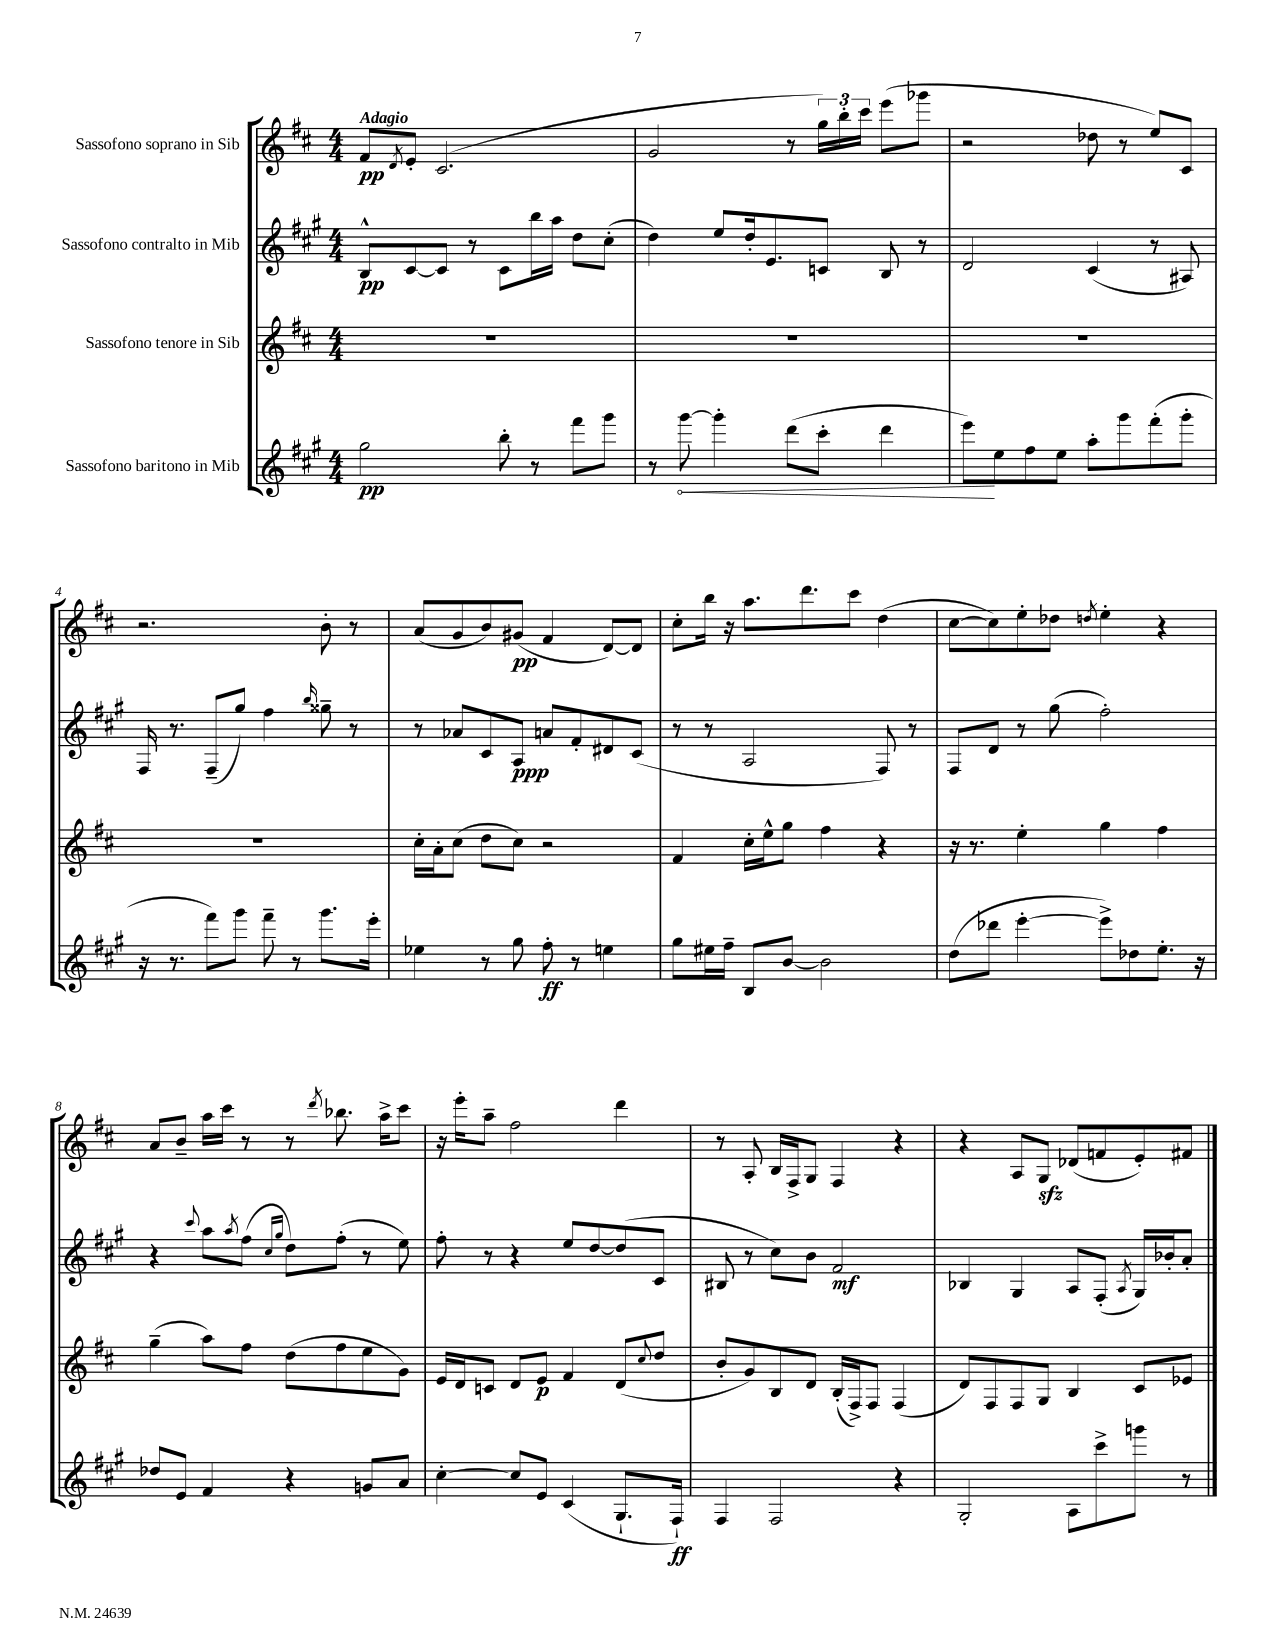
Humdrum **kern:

**kern	**kern	**kern	**kern
*staff4	*staff3	*staff2	*staff1
*clefG2	*clefG2	*clefG2	*clefG2
*k[f#c#g#]	*k[f#c#]	*k[f#c#g#]	*k[f#c#]
*M4/4	*M4/4	*M4/4	*M4/4
2gg#	1r	8B^^	8f#
.	.	.	8qd
.	.	[8c#	8e'
.	.	8c#]	(2.c#
.	.	8r	.
8bb'	.	8c#	.
8r	.	16bb	.
.	.	16aa	.
8fff#	.	8dd	.
8ggg#	.	(8cc#'	.
=	=	=	=
8r	1r	4dd)	2g
[8ggg#	.	.	.
4ggg#']	.	8ee	.
.	.	16dd'	.
.	.	8.e	.
(8ddd	.	.	8r
8ccc#'	.	8c	24gg)
.	.	.	24bb'
.	.	.	24ccc#
4ddd	.	8B	(8eee
.	.	8r	8ggg-
=	=	=	=
8eee)	1r	2d	2r
8ee	.	.	.
8ff#	.	.	.
8ee	.	.	.
8aa'	.	(4c#	8dd-
8ggg#	.	.	8r
(8fff#'	.	8r	8ee)
8ggg#'	.	8A#)	8c#
=	=	=	=
16r	1r	16F#	2.r
8.r	.	8.r	.
8fff#)	.	(8F#~	.
8ggg#	.	8gg#)	.
8fff#~	.	4ff#	.
8r	.	.	.
.	.	16qqbb	.
8.ggg#	.	8gg##~	8b'
.	.	8r	8r
16eee'	.	.	.
=	=	=	=
4ee-	16cc#'	8r	(8a
.	16a'	.	.
.	(8cc#	8a-	8g
8r	8dd	8c#	8b)
8gg#	8cc#)	8A	(8g#
8ff#'	2r	8a	4f#
8r	.	8f#'	.
4ee	.	8d#	[8d)
.	.	(8c#	8d]
=	=	=	=
8gg#	4f#	8r	8cc#'
16ee#	.	8r	16bb
16ff#~	.	.	16r
8B	16cc#'	2A	8.aa
.	16ee^^	.	.
[8b	8gg	.	.
.	.	.	8.ddd
2b]	4ff#	.	.
.	.	.	8ccc#
.	4r	8F#)	(4dd
.	.	8r	.
=	=	=	=
(8dd	16r	8F#	[8cc#
.	8.r	.	.
8ddd-	.	8d	8cc#])
[4eee'	4ee'	8r	8ee'
.	.	(8gg#	8dd-
.	.	.	8qdd
8eee^])	4gg	2ff#')	4ee'
8dd-	.	.	.
8.ee'	4ff#	.	4r
16r	.	.	.
=	=	=	=
8dd-	(4gg~	4r	8a
8e	.	.	8b~
.	.	8qqccc#	.
4f#	8aa)	8aa	16aa
.	.	.	16ccc#
.	.	8qaa	.
.	8ff#	(8ff#	8r
.	.	16qqcc#	.
.	.	16qqgg#	.
4r	(8dd	8dd)	8r
.	.	.	8qddd
.	8ff#	(8ff#'	8.bb-
8g	8ee	8r	.
.	.	.	16aa^
8a	8g)	8ee)	8ccc#
=	=	=	=
[4cc#'	16e	8ff#'	16r
.	16d	.	16eee'
.	8c	8r	8aa~
8cc#]	8d	4r	2ff#
8e	8e	.	.
(4c#	4f#	8ee	.
.	.	[8dd	.
8.G#`	(8d	(8dd]	4ddd
.	8qqcc#	.	.
.	8dd	8c#	.
16F#`)	.	.	.
=	=	=	=
4F#	8b'	8B#	8r
.	8g)	8r	8A'
2F#	8B	8cc#)	16B
.	.	.	16F#^
.	8d	8b	8G
.	(16B'	2f#	4F#
.	16F#^)	.	.
.	8F#	.	.
4r	(4F#	.	4r
=	=	=	=
2G#'	8d)	4B-	4r
.	8F#	.	.
.	8F#	4G#	8A
.	8G	.	8G
8A	4B	8A	(8d-
8ccc#^	.	(8F#'	8f
.	.	8qA	.
8ggg	8c#	16G#)	8e')
.	.	16b-'	.
8r	8e-	8a'	8f#
==	==	==	==
*-	*-	*-	*-
